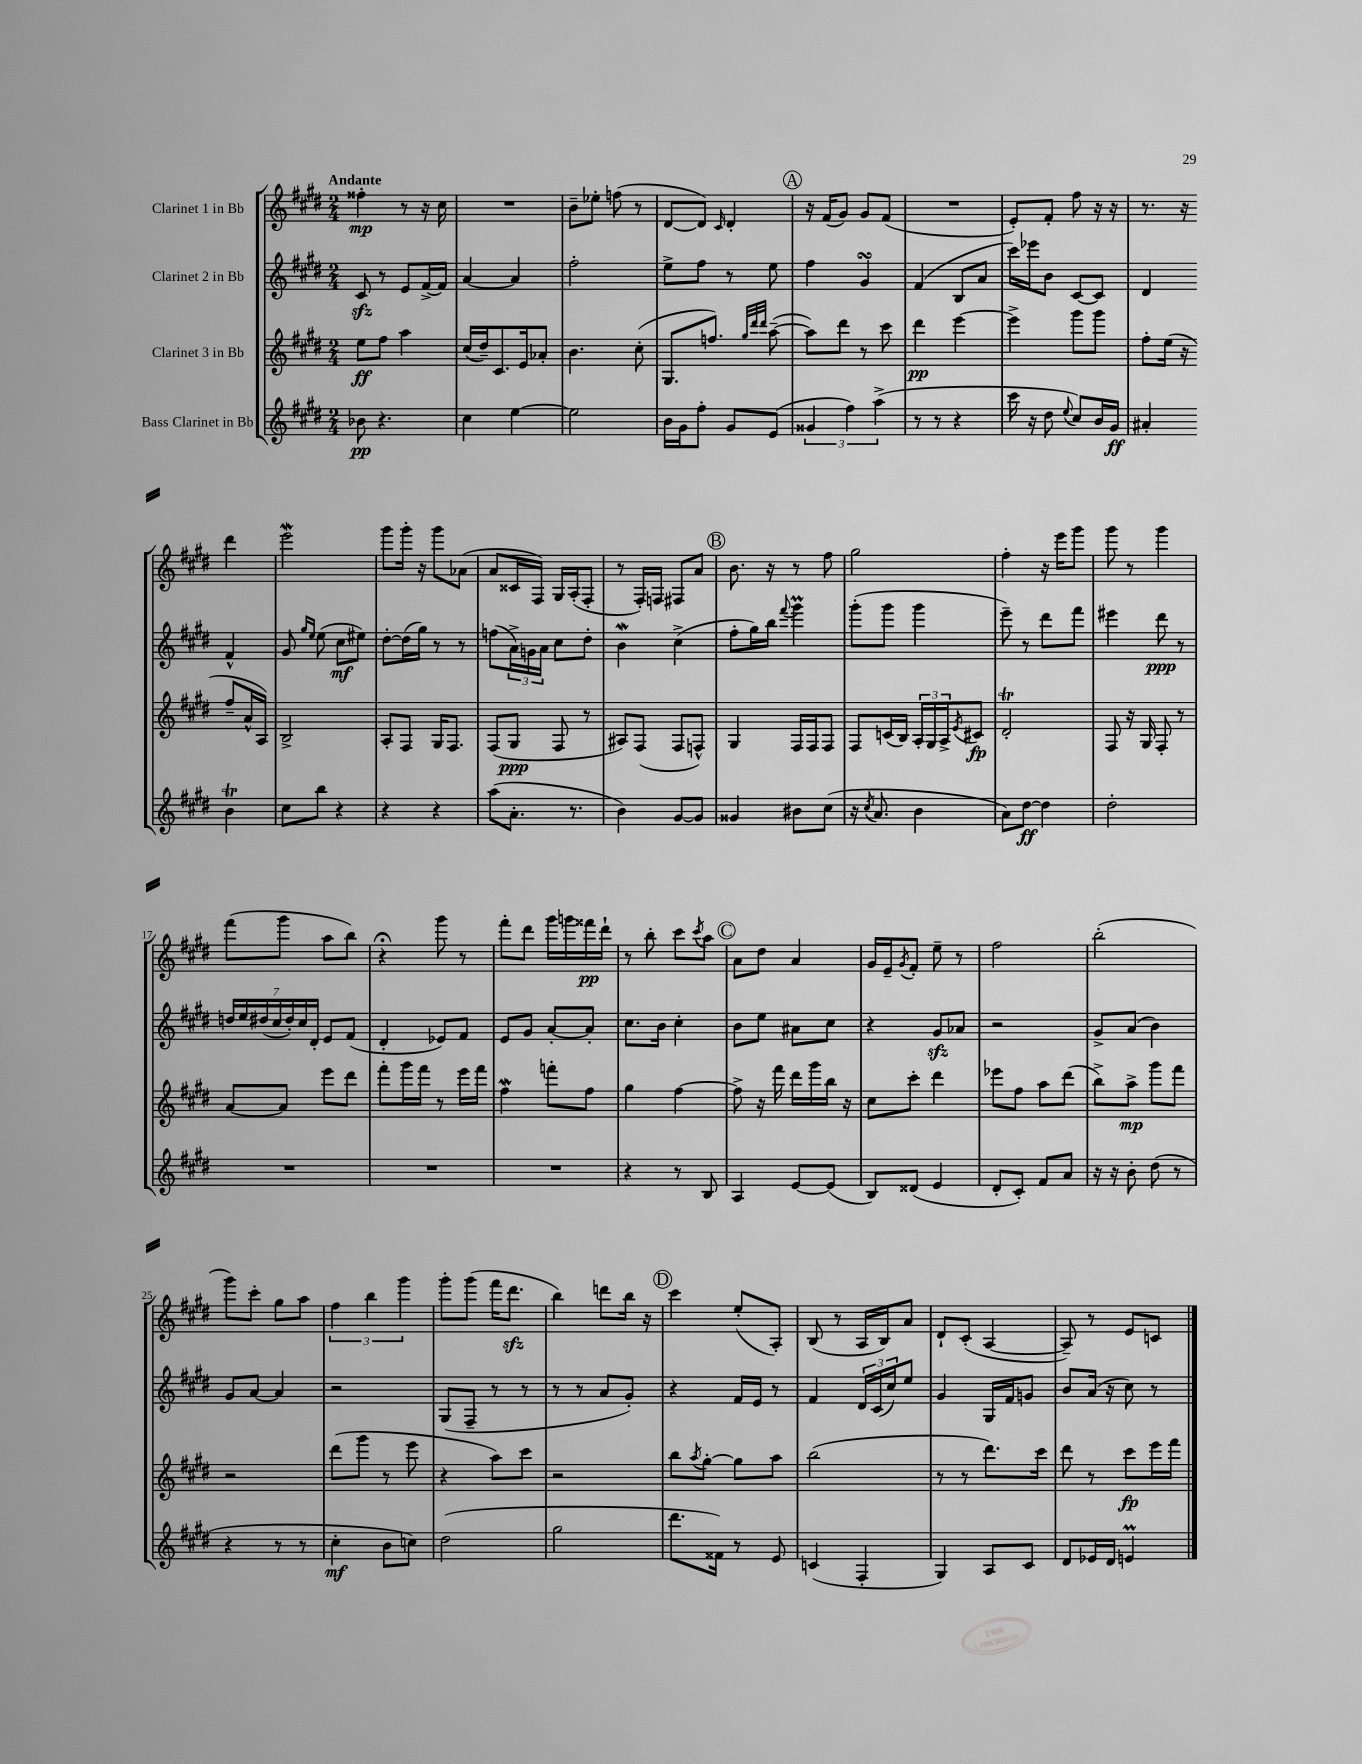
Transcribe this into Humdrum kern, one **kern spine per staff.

**kern	**kern	**kern	**kern
*staff4	*staff3	*staff2	*staff1
*clefG2	*clefG2	*clefG2	*clefG2
*k[f#c#g#d#]	*k[f#c#g#d#]	*k[f#c#g#d#]	*k[f#c#g#d#]
*M2/4	*M2/4	*M2/4	*M2/4
8b-	8ee	8c#	4ff##'
4.r	8ff#	8r	.
.	4aa	8e	8r
.	.	[16f#^	16r
.	.	16f#]	16cc#
=	=	=	=
4cc#	(16cc#	[4a	2r
.	16dd#~)	.	.
.	8.c#	.	.
[4ee	.	4a]	.
.	16e	.	.
.	8a-'	.	.
=	=	=	=
2ee]	4.b	2ff#'	8b~
.	.	.	8ee-'
.	.	.	(8ff
.	(8cc#'	.	8r
=	=	=	=
16b	8.G#	8ee^	[8d#
16g#	.	.	.
8ff#'	.	8ff#	8d#])
.	8.ff)	.	.
.	.	.	16qqc#
8g#	.	8r	4d#'
.	32qqgg#	.	.
.	32qqddd#	.	.
.	32qqddd#	.	.
(8e	([8aa~	8ee	.
=	=	=	=
6g##	8aa])	4ff#	16r
.	.	.	(16f#
.	8ddd#	.	8g#)
6ff#)	.	.	.
.	8r	4g#	8g#
(6aa^	.	.	.
.	8ccc#	.	(8f#
=	=	=	=
8r	4ddd#	(4f#	2r
8r	.	.	.
4r	[4eee	8B	.
.	.	8a	.
=	=	=	=
16ccc#	4eee^]	16ccc#)	8e')
16r	.	16eee-	.
8dd#	.	8b	8f#'
8qqee	.	.	.
8cc#)	8ggg#	[8c#	8ff#
16b	8ggg#	8c#]	16r
16g#	.	.	16r
=	=	=	=
4a#'	8ff#'	4d#	8.r
.	(16ee	.	.
.	16r	.	16r
4b	8ff#~	4f#^^	4ddd#
.	16a^^	.	.
.	16A)	.	.
=	=	=	=
8cc#	2B^	8g#	2eee
.	.	16qqgg#	.
.	.	16qqee	.
8bb	.	(8ee	.
4r	.	8cc#	.
.	.	8ee#)	.
=	=	=	=
4r	8A'	[8dd#'	8ggg#
.	8F#	(16dd#]	16ggg#'
.	.	16gg#)	16r
4r	16G#	8r	8ggg#
.	8.F#	.	.
.	.	8r	(8a-
=	=	=	=
(8aa	(8F#	(8ff	8a
8.a'	8G#	24a^)	16c##
.	.	24g	.
.	.	.	16F#)
.	.	24a	.
.	8F#	8cc#	16G#
8.r	.	.	(16A'
.	8r	8dd#'	8F#'
=	=	=	=
4b)	8A#)	4b	8r
.	(8F#	.	16F#')
.	.	.	16F
[8g#	8F#	(4cc#^	8F#
8g#]	8F^^)	.	8a
=	=	=	=
4g##	4G#	8ff#'	8.b
.	.	16gg#)	.
.	.	16bb	16r
.	.	8qqfff#	.
8b#	16F#	4ggg#	8r
.	16F#	.	.
(8cc#	8F#	.	8ff#
=	=	=	=
16r	8F#	(8ggg#'	2gg#
8qcc#	.	.	.
8.a	.	.	.
.	(16c	8ggg#	.
.	16B)	.	.
4b	24A'	4ggg#	.
.	24G#	.	.
.	24A^	.	.
.	8qe	.	.
.	8c#	.	.
=	=	=	=
8a)	2d#'	8eee~)	4ff#'
[8dd#	.	8r	.
4dd#]	.	8ddd#	16r
.	.	.	16eee
.	.	8fff#	8ggg#
=	=	=	=
2dd#'	8F#	4eee#	8ggg#
.	16r	.	8r
.	16G#	.	.
.	8F#'	8ddd#	4ggg#
.	8r	8r	.
=	=	=	=
2r	[8a	28dd	(8fff#
.	.	28ee	.
.	.	(28dd#	.
.	.	28cc#	.
.	8a]	.	8ggg#
.	.	28dd#')	.
.	.	28cc#	.
.	.	28d#'	.
.	8eee	8e	8aa
.	8ddd#	(8f#	8bb)
=	=	=	=
2r	8fff#'	4d#'	4r;
.	16ggg#	.	.
.	16fff#	.	.
.	8r	8e-)	8ggg#
.	16eee	8f#	8r
.	16fff#	.	.
=	=	=	=
2r	4ff#	8e	8fff#'
.	.	8g#	8ddd#
.	8fff'	[8a'	16ggg#
.	.	.	16ggg
.	8ff#	8a']	16fff##
.	.	.	16ddd#`
=	=	=	=
4r	4gg#	8.cc#	8r
.	.	.	8bb'
.	.	16b	.
8r	[4ff#	4cc#'	8ccc#
.	.	.	8qccc#
8B	.	.	8aa
=	=	=	=
4A	8ff#^]	8b	8a
.	16r	8ee	8dd#
.	16fff#	.	.
[8e	16ddd#	8a#	4a
.	16ggg#	.	.
(8e]	16bb	8cc#	.
.	16r	.	.
=	=	=	=
8B)	8cc#	4r	16g#
.	.	.	16e~
.	.	.	8qg#
(8d##	8ccc#'	.	8f#'
4e	4ddd#	8g#	8ee~
.	.	8a-	8r
=	=	=	=
8d#'	8eee-	2r	2ff#
8c#')	8ff#	.	.
8f#	8aa	.	.
8a	(8ddd#	.	.
=	=	=	=
16r	8bb^)	8g#^	(2bb'
16r	.	.	.
8b'	8aa^	(8a	.
(8dd#	8ggg#	4b)	.
8r	8fff#	.	.
=	=	=	=
4r	2r	8g#	8ggg#)
.	.	[8a	8ccc#'
8r	.	4a]	8gg#
8r	.	.	8aa
=	=	=	=
4cc#'	(8ddd#	2r	6ff#
.	8ggg#	.	.
.	.	.	6bb
8b	8r	.	.
.	.	.	6ggg#
8cc)	8eee	.	.
=	=	=	=
(2dd#	4r	(8G#	8ggg#'
.	.	8F#~	(8ggg#
.	8aa)	8r	16fff#
.	.	.	8.ddd#
.	8ccc#	8r	.
=	=	=	=
2gg#	2r	8r	4bb)
.	.	8r	.
.	.	8a	8ddd
.	.	8g#')	16bb
.	.	.	16r
=	=	=	=
8.ddd#	8bb	4r	4ccc#
.	8qaa	.	.
.	[8gg#'	.	.
16f##)	.	.	.
8r	8gg#]	16f#	(8ee'
.	.	16e	.
8e	8aa	8r	8A')
=	=	=	=
(4c	(2bb	4f#	(8B
.	.	.	8r
4F#'	.	24d#	16A
.	.	(24c#	.
.	.	.	16B)
.	.	24cc#)	.
.	.	8ee	8a
=	=	=	=
4G#)	8r	4g#	8d#`
.	8r	.	(8c#'
8A	8.ddd#)	16G#	[4A
.	.	16f#	.
8c#	.	8g	.
.	16ccc#	.	.
=	=	=	=
8d#	8ddd#	8b	8A~])
16e-	8r	(16a	8r
16d#	.	16r	.
4e	8ccc#	8cc#)	8e
.	16eee	8r	8c
.	16fff#	.	.
==	==	==	==
*-	*-	*-	*-
